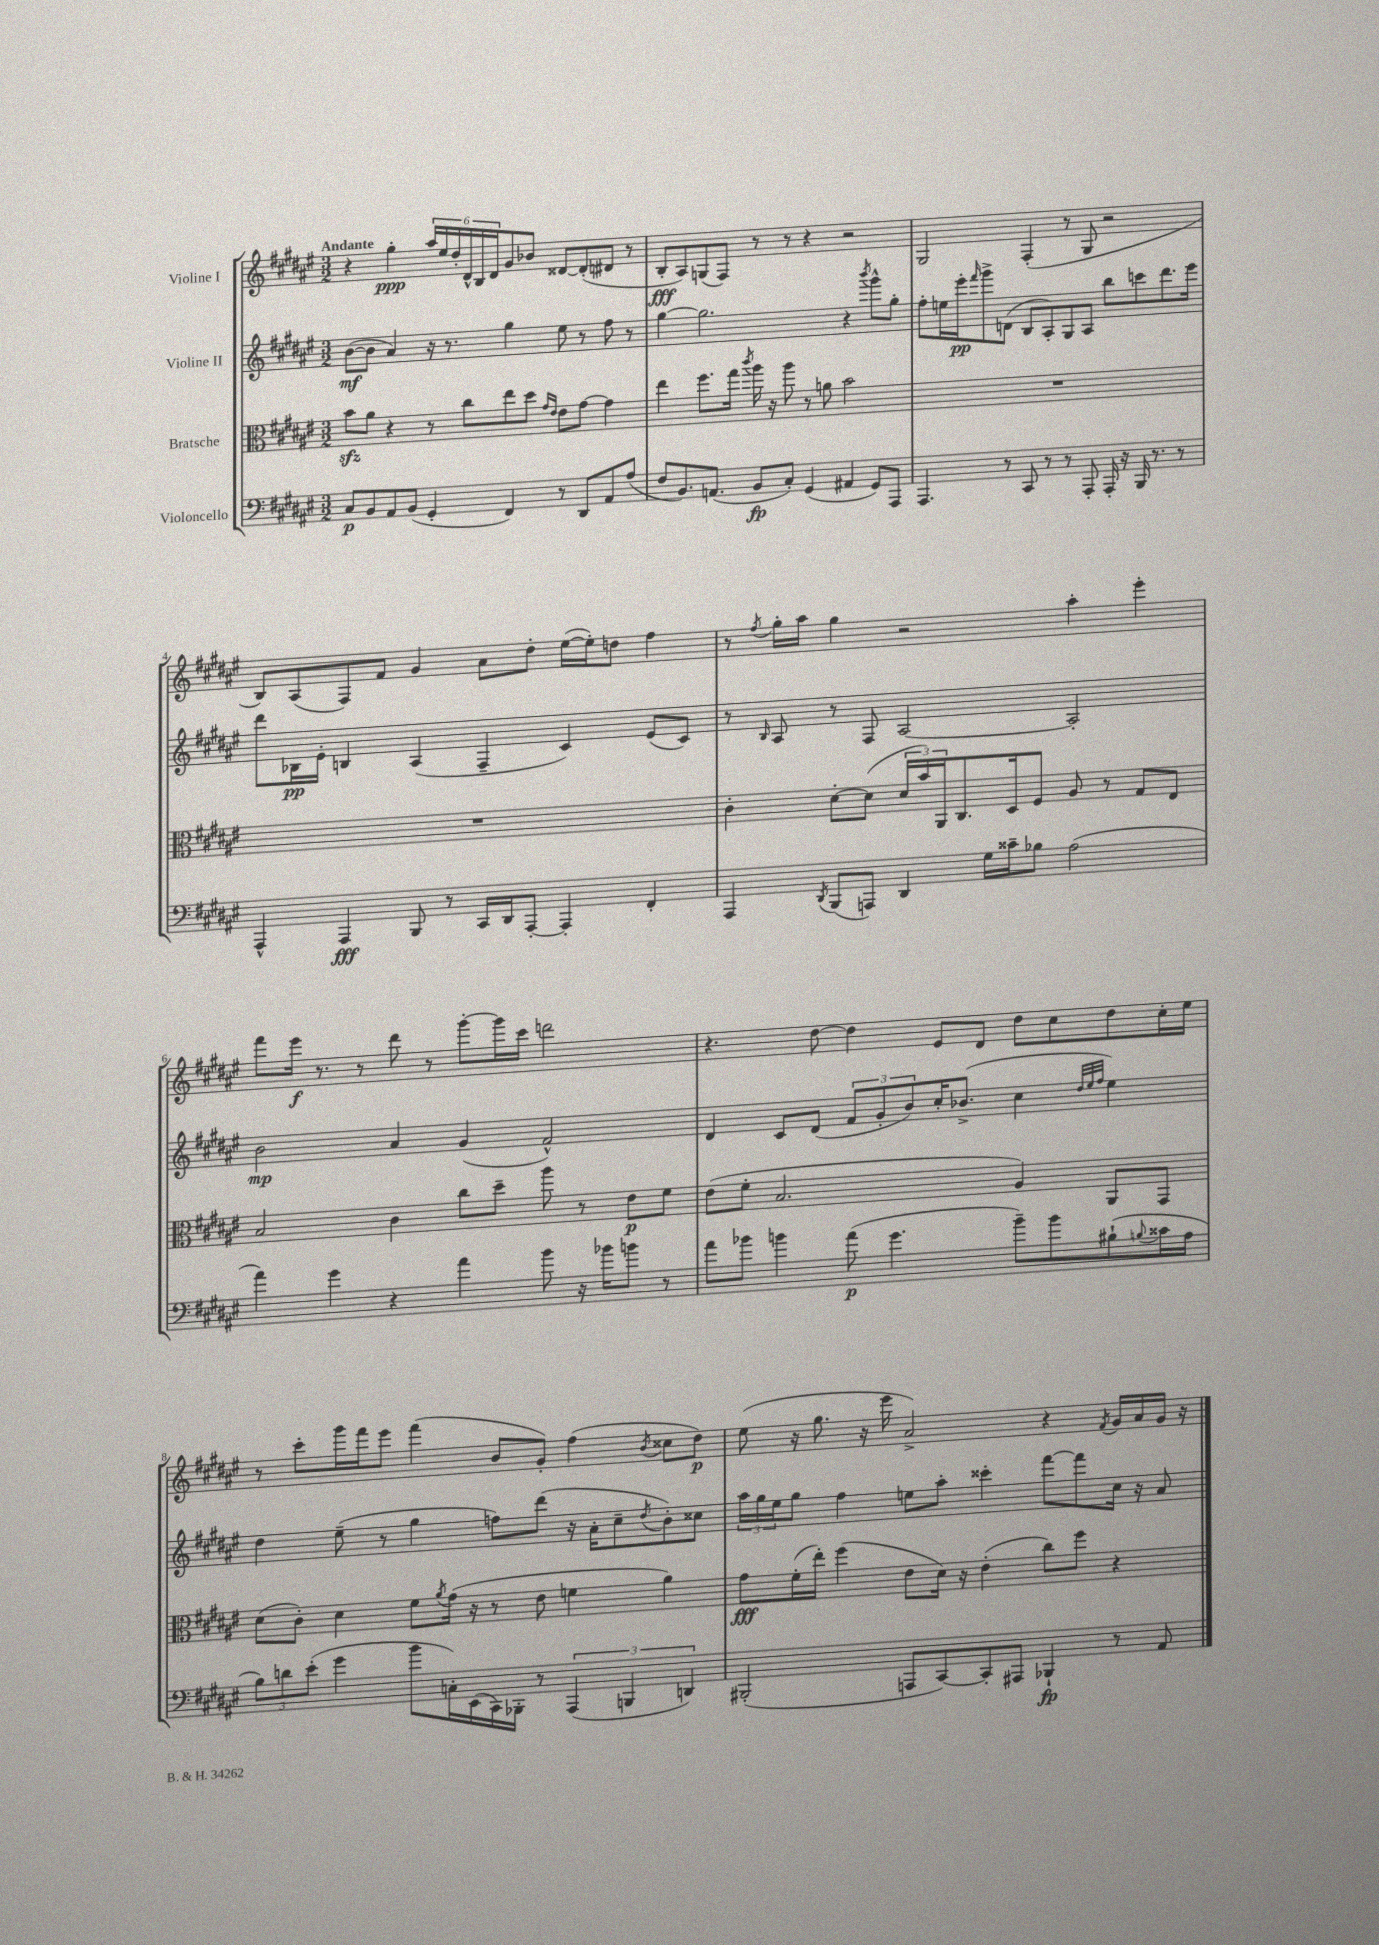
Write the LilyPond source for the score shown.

<<
\new StaffGroup <<
\new Staff = "s0" \with { instrumentName = "Violine I" } {
    \clef treble \key fis \major \numericTimeSignature \time 3/2 \tempo "Andante"
    r4 gis''4-.\ppp \tuplet 6/4 { ais''16 eis''16 dis''16-. dis'16-^ b16 dis'16 } gis'8 bes'8 disis'8~ disis'8-.( dis'8 r8 |
    b8-.\fff ais8) g8( fis8) r8 r8 r4 r2 |
    gis2 fis4-.( r8 gis8 r2 |
    b8) ais8( fis8) fis'8 gis'4 ais'8 dis''8-. eis''16~( eis''16-.) d''8 fis''4 |
    r8 \acciaccatura { fis''8 } gis''16-. ais''16 gis''4 r2 ais''4-. eis'''4-. |
    fis'''8 eis'''16\f r8. r8 dis'''8 r8 gis'''8~-. gis'''16 cis'''16 d'''2 |
    r4. dis''8~ dis''4 eis'8 dis'8 dis''8 cis''8 dis''8 cis''16-. eis''16 |
    r8 cis'''8-. gis'''16 fis'''16 eis'''8 fis'''4( b'8 gis'8-.) fis''4( \acciaccatura { b'8 } cisis''8 dis''8\p) |
    eis''8( r16 gis''8. r16 eis'''16 ais'2->) r4 \acciaccatura { fis'8 } gis'16 ais'16 gis'16 r16 \bar "|." |
}
\new Staff = "s1" \with { instrumentName = "Violine II" } {
    \clef treble \key fis \major \numericTimeSignature \time 3/2
    b'8~\mf( b'8 ais'4) r16 r8. gis''4 eis''8 r8 fis''8 r8 |
    gis''4~ gis''2. r4 \acciaccatura { b'''8 } gis'''8-^ gis''8-. |
    fis''8-. e''16 eis'''16-.\pp \grace { fis'''16 } gis'''8-> d'8( b8 ais8-.) gis8 ais8 b''8 c'''8 dis'''8. eis'''16 |
    dis'''8 bes16\pp eis'16-. b4 ais4( fis4-- cis'4) eis'8( cis'8) |
    r8 \grace { b16 } ais8 r8 fis8 ais2~ ais2-. |
    b'2\mp ais'4 gis'4( fis'2-^) |
    dis'4 cis'8 dis'8( \tuplet 3/2 { fis'8 gis'8-. b'8) } cis''16-. bes'8.->( cis''4 \grace { dis''32 eis''32 fis''32 } eis''4) |
    dis''4 eis''8--( r8 gis''4 f''8) dis'''8( r16 ais'16-. cis''8-- \acciaccatura { dis''8 } b'8-.) cisis''8 |
    \tuplet 3/2 { ais''16 gis''16 eis''16 } gis''8 fis''4 e''8 ais''8-. cisis'''4-. fis'''8~ fis'''8 cis''16 r16 ais'8 \bar "|." |
}
\new Staff = "s2" \with { instrumentName = "Bratsche" } {
    \clef alto \key fis \major \numericTimeSignature \time 3/2
    b'8\sfz ais'8 r4 r8 cis''8 eis''8 dis''8 \grace { gis'16 eis'16 } eis'8 gis'8~ gis'4 |
    eis''4 fis''8. gis''16 \acciaccatura { cis'''8 } ais''16 r16 ais''8 r8 a'8 b'2 |
    R1. |
    R1. |
    cis'4-. dis'8~-. dis'8( \tuplet 3/2 { dis'16 b'16) ais,16 } cis8. dis16 fis8 ais8 r8 gis8 eis8 |
    b2 cis'4 cis''8 dis''8-- ais''8 r8 eis'8\p fis'8 |
    eis'8( fis'8-. b2. ais4) ais,8 gis,8 |
    dis'8( cis'8-.) dis'4 fis'8 \acciaccatura { ais'8 } gis'16( r16 r8 eis'8 f'4 ais'4) |
    gis'8\fff fis'16-.( eis''16-.) fis''4( eis'8 dis'16) r16 eis'4-.( cis''8) fis''8 r4 \bar "|." |
}
\new Staff = "s3" \with { instrumentName = "Violoncello" } {
    \clef bass \key fis \major \numericTimeSignature \time 3/2
    cis8\p b,8 ais,8 b,8( gis,4-. fis,4) r8 dis,8 ais,8 ais8( |
    fis8 b,8.) a,8.( b,8\fp cis8-.) gis,4( ais,4 gis,8) ais,,8 |
    ais,,4. r8 cis,8 r8 r8 ais,,8-. ais,,16-. r16 b,,16 r8. r8 |
    ais,,4-^ ais,,4\fff b,,8 r8 cis,16 dis,16 ais,,8~-. ais,,4-. fis,4-. |
    ais,,4 \acciaccatura { dis,8 } b,,8( a,,8) dis,4 gis16 cisis'16-- bes8 ais2( |
    ais'4) gis'4 r4 ais'4 b'8 r16 bes'16 b'8 r8 |
    ais'8 bes'8 b'4 ais'8\p( gis'4. b'8--) b'8 bis8-!( \appoggiatura { b8 } cisis'16 ais16 |
    \tuplet 3/2 { b8) d'8 eis'8-.( } gis'4 b'8 c16-.) eis,16( cis,16) bes,,16-. r8 \tuplet 3/2 { ais,,4( b,,4 d,4) } |
    bis,,2-.( a,,8 cis,8~) cis,8-. ais,,8 bes,,4-!\fp r8 ais,8 \bar "|." |
}
>>
>>
